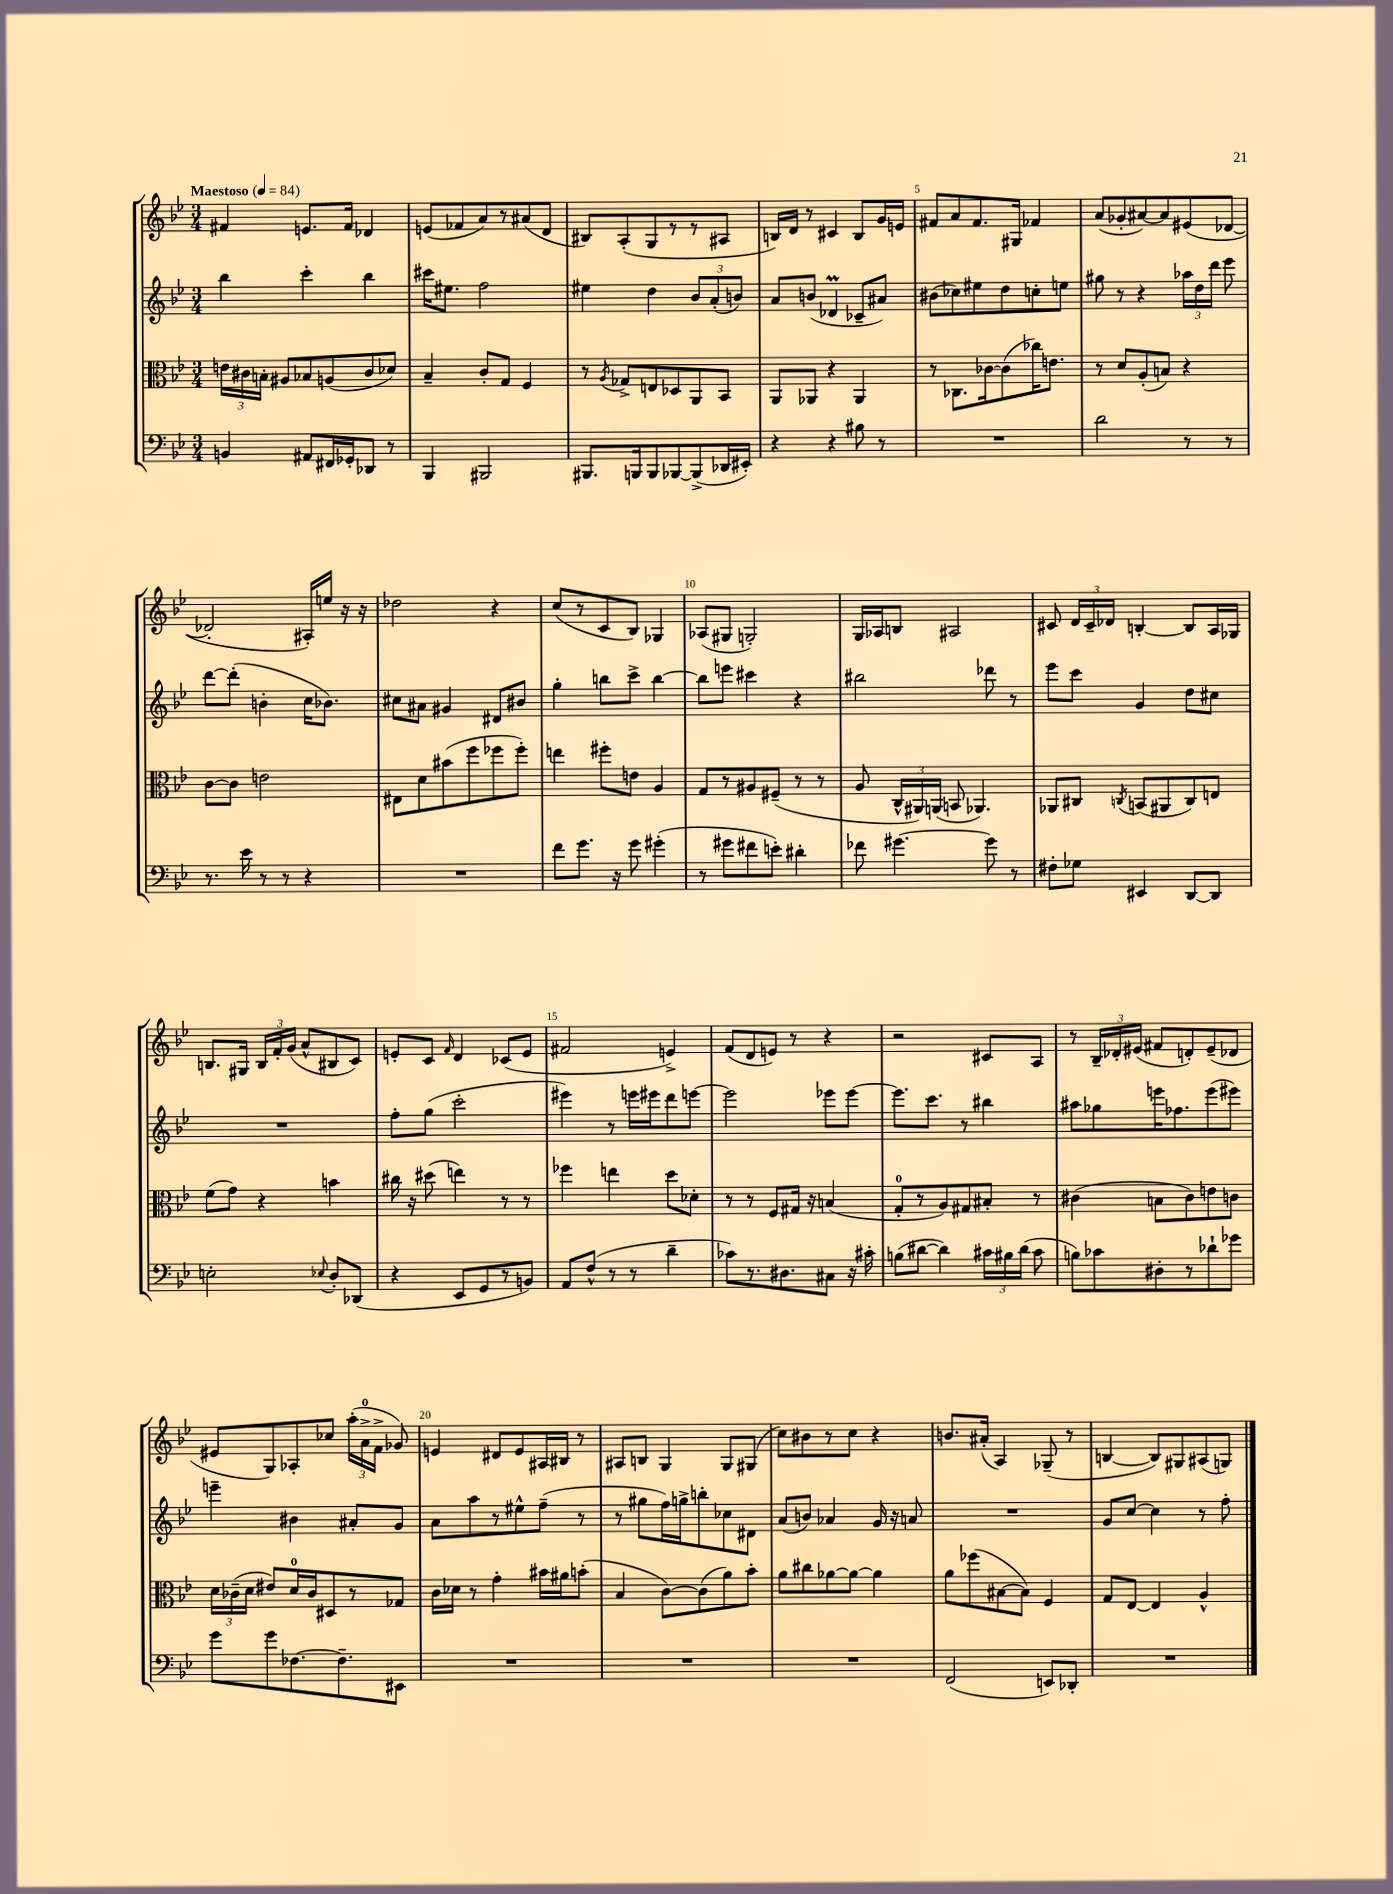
<<
\new StaffGroup <<
\new Staff = "s0" {
    \clef treble \key bes \major \numericTimeSignature \time 3/4 \tempo "Maestoso" 4 = 84
    \autoBeamOff fis'4 e'8.[ fis'16] des'4 |
    e'8[( fes'8 a'8) r8 ais'8( d'8] |
    bis8[) a8-.( g8 r8 r8 ais8] |
    b16[) d'16] r8 cis'4 b8[ g'16 e'16] |
    fis'8[ a'8 fis'8. gis16] fes'4 |
    a'8[( ges'8-. ais'8~) ais'8 eis'8( des'8]~ |
    des'2-. ais16[-.) e''16] r16 r16 |
    des''2 r4 |
    c''8[( r8 c'8 bes8]) ges4 |
    aes8[( gis8] g2-.) |
    g16[ aes16 b8] ais2 |
    cis'8 \tuplet 3/2 { d'16[ cis'16-- des'16] } b4~-. b8[ a16 ges16] |
    b8.[ gis16] \tuplet 3/2 { b16[ f'16-. g'16]( } a'8[-^ bis8 c'8]) |
    e'8[-. c'8] \grace { f'16 } d'4 ces'8[( e'8] |
    fis'2 e'4->) |
    f'8[( d'8 e'8]) r8 r4 |
    r2 cis'8[ a8] |
    r8 \tuplet 3/2 { bes16[-- des'16-. eis'16]( } fis'8[ d'8-.) eis'8--( des'8] |
    eis'8[ g8) aes8-. ces''8] \tuplet 3/2 { a''16[-.( a'16-0-> f'16]-> } ges'8) |
    e'4 dis'8[ e'8 ais16 bis16] r8 |
    ais8[ b8] g4 g8[ gis8]( |
    c''8[) bis'8 r8 c''8] r4 |
    b'8.[ ais'16]-.( a4) ges8--( r8 |
    b4~ b8[) gis8 ais8( g8]) \bar "|." |
}
\new Staff = "s1" {
    \clef treble \key bes \major \numericTimeSignature \time 3/4
    \autoBeamOff bes''4 c'''4-. bes''4 |
    cis'''16[ eis''8.] f''2 |
    eis''4 d''4 \tuplet 3/2 { bes'8[ a'8-.( b'8]) } |
    a'8[ b'8]( des'4\prall ces'8[-- ais'8]) |
    bis'8[( ces''8) eis''8 d''8 c''8-. e''8] |
    gis''8 r8 r4 \tuplet 3/2 { aes''16[ d''16 d'''16] } ees'''8 |
    d'''8[~ d'''8]-.( b'4-. c''16[ bes'8.]) |
    cis''8[ ais'8] gis'4 dis'8[ bis'8] |
    g''4-. b''8[ c'''8]-> b''4~ |
    b''8[ e'''8] cis'''4 r4 |
    bis''2 des'''8 r8 |
    ees'''8[ c'''8] g'4 d''8[ cis''8] |
    R2. |
    f''8[-. g''8]( c'''2-. |
    eis'''4) r8 e'''16[ eis'''16 d'''8 e'''8]~ |
    e'''2 ees'''8[ ees'''8]~ |
    ees'''8.[ c'''8.] r8 bis''4 |
    ais''8[ ges''8 e'''16 fes''8. e'''8( eis'''8]) |
    e'''4-- bis'4 ais'8[-. g'8] |
    a'8[ a''8 r8 eis''8-^ f''8]--( r8 |
    r8 gis''8[ f''16) g''16-> b''8-. ces''8 dis'8] |
    a'8[( b'8]) aes'4 g'16 r16 a'8 |
    R2. |
    g'8[ c''8]~ c''4 r8 f''8-. \bar "|." |
}
\new Staff = "s2" {
    \clef alto \key bes \major \numericTimeSignature \time 3/4
    \autoBeamOff \tuplet 3/2 { e'16[ cis'16 b16]-. } ais8[ bes8 a8( cis'8 des'8]) |
    bes4-- c'8[-. g8] f4 |
    r8 \acciaccatura { a8 } ges8[-> e8 des8 a,8 bes,8] |
    a,8[ aes,8] r4 aes,4 |
    r8 ces8.[ ces'16~ ces'8( ces''16) e'8.] |
    r8 d'8[ a8-.( b8]) r4 |
    c'8[~ c'8] e'2 |
    eis8[ d'8 bis'8( f''8 fes''8 fes''8]-.) |
    e''4 fis''8[-. e'8] a4 |
    g8[ r8 ais8 fis8]--( r8 r8 |
    a8 \tuplet 3/2 { c16[-^ ais,16) a,16]( } b,8 aes,4.) |
    aes,8[ cis8] \acciaccatura { c8 } b,8[( ais,8 c8) e8] |
    f'8[( g'8]) r4 b'4 |
    cis''16 r16 dis''8( e''4) r8 r8 |
    fes''4 e''4 d''8[ des'8]-. |
    r8 r8 f8[ gis16] r16 b4( |
    g8[-0-. r8 a8) gis8 bis8]-. r8 |
    cis'4( b8[ cis'8) e'8 c'8] |
    \tuplet 3/2 { d'16[ ces'16--( d'16] } eis'8[) d'16-0 ces'16 dis8 r8 ges8] |
    c'16[ des'16] r8 g'4-. bis'16[ ais'16 b'8]-.( |
    bes4 c'8[~) c'8( a'8) bes'8]-. |
    a'8[ cis''8 aes'8~ aes'8]~ aes'4 |
    a'8[ fes''8( bis8~ bis8]) f4 |
    g8[ ees8]~ ees4 a4-^ \bar "|." |
}
\new Staff = "s3" {
    \clef bass \key bes \major \numericTimeSignature \time 3/4
    \autoBeamOff b,4 ais,8[ fis,16 ges,16-. des,8] r8 |
    bes,,4 bis,,2 |
    bis,,8.[ b,,16 b,,8 bes,,8~ bes,,8->( des,16 eis,16]-.) |
    r4 r4 bis8 r8 |
    R2. |
    d'2 r8 r8 |
    r8. ees'16 r8 r8 r4 |
    R2. |
    f'8[ g'8.] r16 g'8 gis'4-.( |
    r8 gis'8[ fis'8 e'8]-.) dis'4-. |
    fes'8 gis'4.~ gis'8 r8 |
    fis8[-. ges8] eis,4 d,8[~ d,8] |
    e2-. \appoggiatura { ees8 } d8[-. des,8]( |
    r4 ees,8[ g,8 r8 b,8]) |
    a,8[ f8]-^( r8 r8 d'4-- |
    ces'8[) r8. dis8. cis8] r16 cis'16-. |
    b8[( dis'8]~ dis'4) \tuplet 3/2 { cis'16[ bis16 dis'16]( } cis'8 |
    b8[) ces'8 dis8-. r8 des'8-! ges'8] |
    g'8[ g'8 fes8.~ fes8.-- eis,8] |
    R2. |
    R2. |
    R2. |
    f,2( e,8[) des,8]-. |
    R2. \bar "|." |
}
>>
>>
\layout { \context { \Score \override BarNumber.break-visibility = ##(#f #t #t) barNumberVisibility = #(every-nth-bar-number-visible 5) } }
